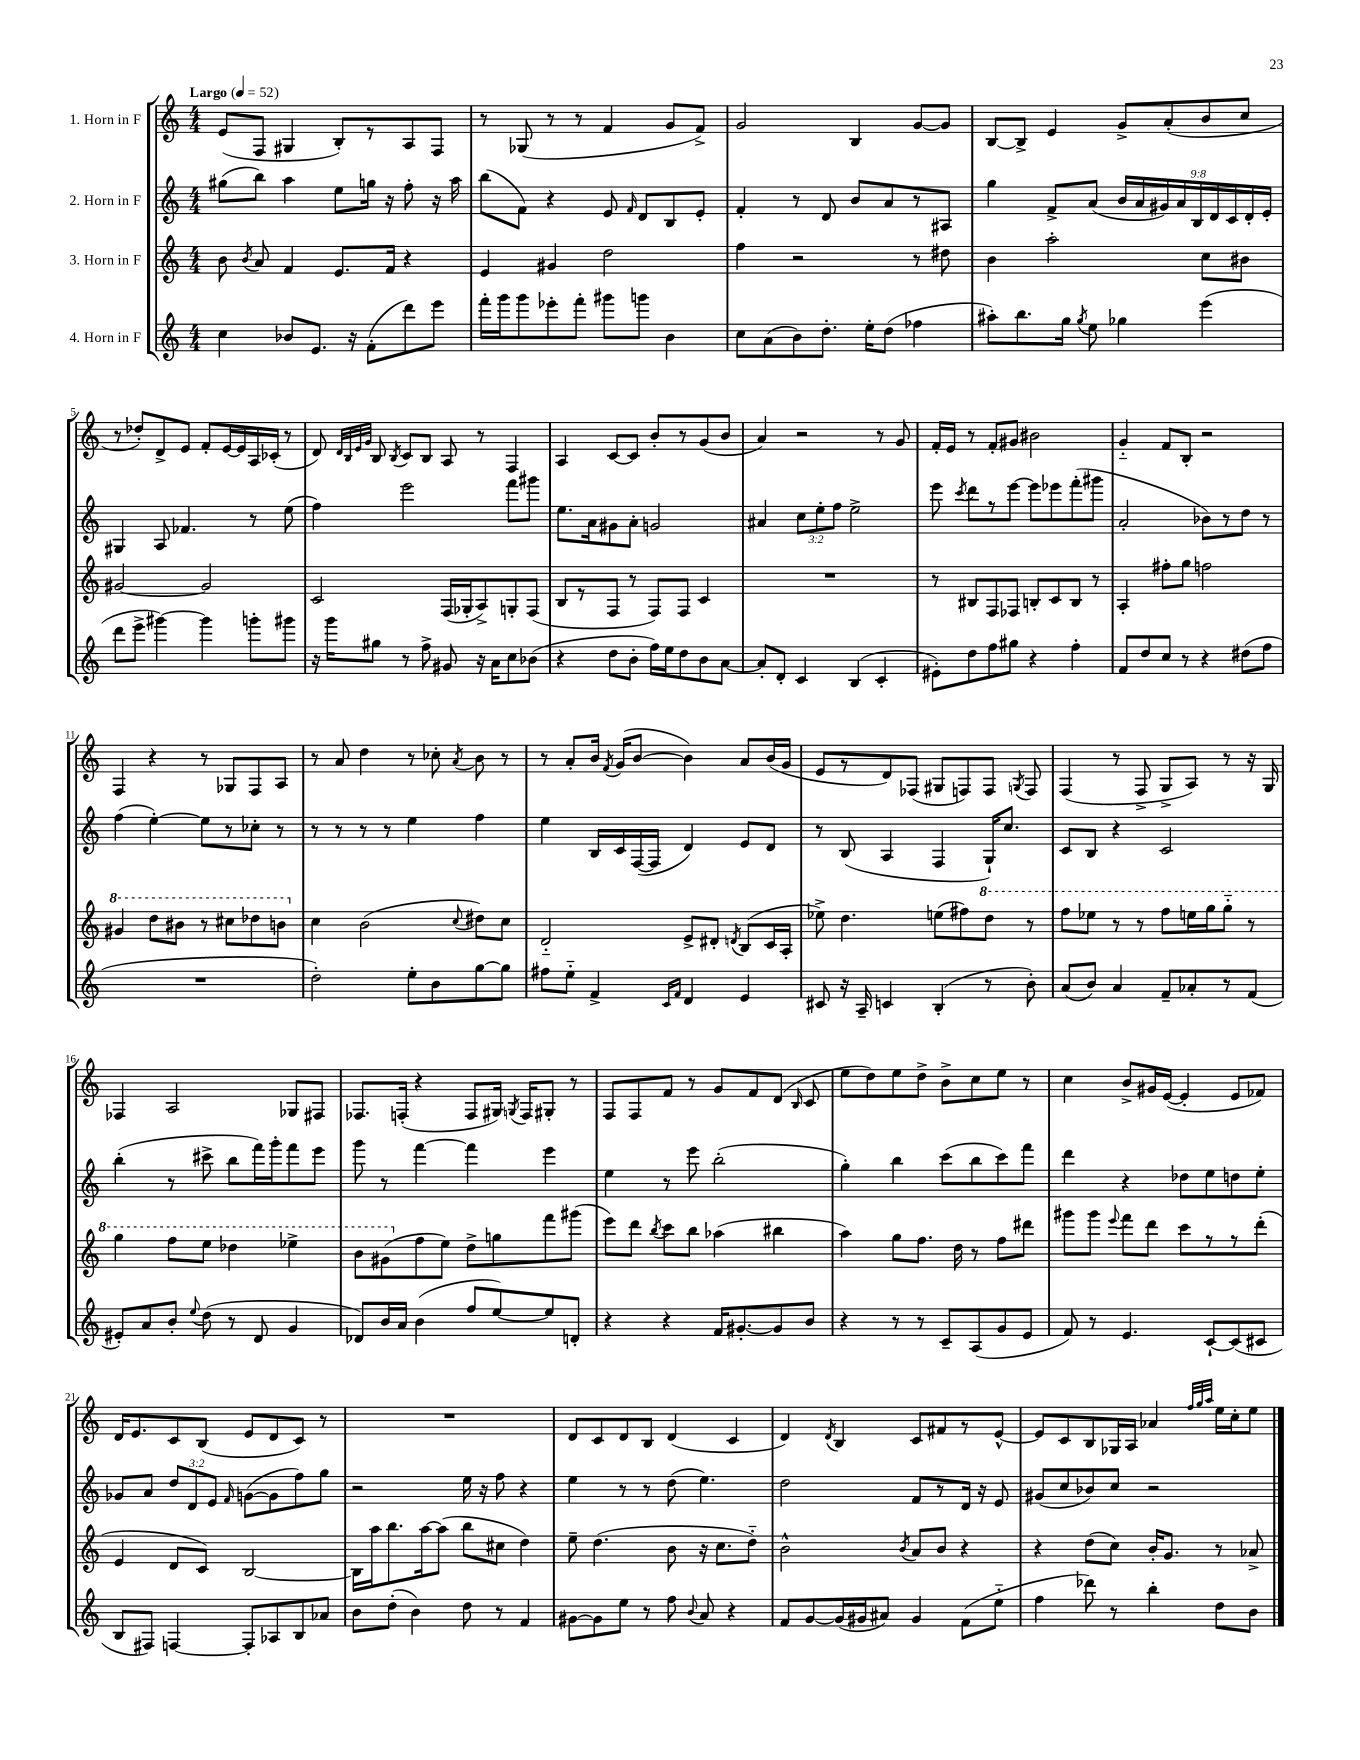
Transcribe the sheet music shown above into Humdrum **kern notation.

**kern	**kern	**kern	**kern
*staff4	*staff3	*staff2	*staff1
*clefG2	*clefG2	*clefG2	*clefG2
*k[]	*k[]	*k[]	*k[]
*M4/4	*M4/4	*M4/4	*M4/4
*MM52	*MM52	*MM52	*MM52
4cc	8b	(8gg#	(8e
.	8qb	.	.
.	8a	8bb)	8F
8b-	4f	4aa	4G#
8.e	.	.	.
.	8.e	8ee	8B')
16r	.	.	.
(8f'	.	16gg	8r
.	16f	16r	.
8ddd)	4r	8ff'	8A
8eee	.	16r	8F
.	.	16aa	.
=	=	=	=
16fff'	4e	(8bb	8r
16ggg	.	.	.
8ggg	.	8f)	(8G-
8eee-'	4g#	4r	8r
8fff'	.	.	8r
8ggg#	2dd	8e	4f
.	.	16qqf	.
8ggg	.	8d	.
4b	.	8B	8g
.	.	8e'	8f^)
=	=	=	=
8cc	4ff	4f'	2g
(8a	.	.	.
8b)	2r	8r	.
8.dd'	.	8d	.
.	.	8b	4B
16ee'	.	.	.
(8dd	.	8a	.
4ff-	8r	8r	[8g
.	8dd#	8A#	8g]
=	=	=	=
8aa#')	4b	4gg	[8B
8.bb	.	.	8B^]
.	2aa'	8f^	4e
16gg	.	.	.
8qgg	.	.	.
8ee	.	(8a	.
4gg-	.	18b	8g^
.	.	18a	.
.	.	18g#)	.
.	.	.	(8a'
.	.	18a	.
.	.	18B	.
(4eee	8cc	.	8b
.	.	18d	.
.	.	18c	.
.	8b#	.	8cc
.	.	18d'	.
.	.	18e'	.
=	=	=	=
8ddd	[2g#	4G#	8r
8eee^	.	.	8dd-')
[4ggg#)	.	8A	8d^
.	.	4.f-	8e
4ggg#]	2g#]	.	8f'
.	.	.	[16e
.	.	.	16e]
8ggg'	.	8r	16A
.	.	.	(16c-'
8ggg#	.	(8ee	8r
=	=	=	=
16r	2c	4ff)	8d)
16ggg	.	.	.
.	.	.	32qqd
.	.	.	32qqB
.	.	.	32qqe
.	.	.	32qqg
8gg#	.	.	8B
.	.	.	8qB
8r	.	2eee	8c
8ff^	.	.	8B
8g#	(16F	.	8A
.	16G-'	.	.
16r	8A^)	.	8r
16a	.	.	.
8cc	8G'	8fff	4F
(8b-	(8F	8ggg#	.
=	=	=	=
4r	8B	8.ee	4A
.	8r	.	.
.	.	16a	.
8dd	8F	8g#	[8c
8b'	8r	8a'	8c]
16ff)	8F)	2g	8b'
16ee	.	.	.
8dd	8F	.	8r
8b	4c	.	(8g
[8a	.	.	8b
=	=	=	=
8a']	1r	4a#	4a)
8d'	.	.	.
4c	.	12cc	2r
.	.	12ee'	.
.	.	12ff	.
(4B	.	2ee^	.
4c'	.	.	8r
.	.	.	8g
=	=	=	=
8e#')	8r	8eee	16f'
.	.	.	16e
.	.	8qccc	.
8dd	8B#	8ddd	8r
8ff	8F	8r	8f'
8gg#	8F-	[8eee	8g#
4r	8B'	8eee]	2b#
.	8c	8eee-	.
4ff'	8B	(8fff'	.
.	8r	8ggg#	.
=	=	=	=
8f	4A'	2a'	4g'~
8dd	.	.	.
8cc	8ff#'	.	8f
8r	8gg	.	8B'
4r	2ff	8b-)	2r
.	.	8r	.
(8dd#	.	8dd	.
8ff	.	8r	.
=	=	=	=
1r	4gg#	(4ff	4F
.	8ddd	[4ee')	4r
.	8bb#	.	.
.	8r	8ee]	8r
.	8ccc#	8r	8G-
.	8ddd-	8cc-'	8F
.	8bb	8r	8A
=	=	=	=
2dd')	4cc	8r	8r
.	.	8r	8a
.	(2b	8r	4dd
.	.	8r	.
8ee'	.	4ee	8r
8b	.	.	8cc-'
.	8qqcc	.	8qa
[8gg	8dd#)	4ff	8b
8gg]	8cc	.	8r
=	=	=	=
8ff#	2d'~	4ee	8r
8ee'~	.	.	8a'
4f^	.	16B	16b
.	.	.	8qf
.	.	16c	(16g
.	.	([16F	[8b
.	.	16F]	.
16qqc	.	.	.
16qqf	.	.	.
4d	8e^	4d)	4b])
.	8d#'	.	.
.	8qd	.	.
4e	(8B	8e	8a
.	16c	8d	(16b
.	16A'	.	16g
=	=	=	=
8c#	8ee-^)	8r	8e
16r	4.dd	(8B	8r
16A~	.	.	.
4c	.	4A	8d)
.	.	.	(8F-
(4B'	(8ee	4F	8G#
.	8ff#)	.	8F)
8r	8ddd	16G`)	8F
.	.	8.cc	.
.	.	.	8qG
8b')	8r	.	8F
=	=	=	=
(8a	8fff	8c	(4F
8b)	8eee-	8B	.
4a	8r	4r	8r
.	8r	.	8F^
8f~	8fff	2c	8G^
8a-'	16eee	.	8A)
.	16ggg	.	.
8r	8ggg'~	.	8r
(8f	8r	.	16r
.	.	.	16G
=	=	=	=
8e#')	4ggg	(4bb'	4F-
8a	.	.	.
8b'	8fff	8r	2A
8qqee	.	.	.
(8dd	8eee	8ccc#^	.
8r	4ddd-	8bb	.
8d	.	16fff)	.
.	.	16ggg'	.
4g	4eee-^	8fff	8G-
.	.	8eee	8F#
=	=	=	=
8d-)	8bb	8ggg	8.F-
16b	(8gg#	8r	.
16a	.	.	(16F'
(4b	8ff	[4fff	4r
.	8ee)	.	.
8ff	8dd^	4fff]	8F
[8ee)	8gg	.	16G#)
.	.	.	8qG
.	.	.	16F
8ee]	8fff	4eee	8G#'
8d'	(8ggg#	.	8r
=	=	=	=
4r	8eee)	4ee	8F
.	8ddd	.	8F
.	8qbb	.	.
4r	8ccc	8r	8f
.	8bb	8eee	8r
16f	(4aa-	(2bb'	8g
[8.g#'	.	.	.
.	.	.	8f
8g#]	4bb#	.	(8d
.	.	.	16qqB
8b	.	.	8c
=	=	=	=
4r	4aa)	4gg')	8ee
.	.	.	8dd)
8r	8gg	4bb	8ee
8r	8.ff	.	8dd^
8c~	.	(8ccc	8b^
.	16dd	.	.
(8A	8r	8bb	8cc
8g	8ff	8ccc)	8ee
8e	8ddd#	8fff	8r
=	=	=	=
8f)	8ggg#	4ddd	4cc
8r	8ggg#	.	.
.	8qqeee	.	.
4.e	8fff	4r	8b^
.	8ddd	.	16g#
.	.	.	([16e
.	8ccc	8dd-	4e']
[8c`	8r	8ee	.
(8c]	8r	8dd	8e
8c#	(8ddd'	8ee'	8f-)
=	=	=	=
8B	4e	8g-	16d
.	.	.	8.e
8F#)	.	8a	.
[4F	8d	12dd	8c
.	.	12d	.
.	8c)	.	(8B
.	.	12e	.
.	.	16qqf	.
8F']	[2B	([8g	8e
8A-	.	8g]	8d
8B	.	8ff)	8c)
8a-	.	8gg	8r
=	=	=	=
8b	16B]	2r	1r
.	16aa	.	.
(8dd'	8.bb	.	.
4b)	.	.	.
.	[16aa	.	.
.	(8aa]	.	.
8dd	8bb	16ee	.
.	.	16r	.
8r	8cc#	8ff	.
4f	4dd)	4r	.
=	=	=	=
[8g#	8ee~	4ee	8d
8g#]	(4.dd	.	8c
8ee	.	8r	8d
8r	.	8r	8B
8ff	8b	(8dd	(4d
8qqb	.	.	.
8a	16r	4.ee)	.
.	8.cc	.	.
4r	.	.	4c
.	8dd'~)	.	.
=	=	=	=
8f	2b^^	2dd	4d)
[8g	.	.	.
.	.	.	8qd
(16g]	.	.	4B
16g#	.	.	.
8a#)	.	.	.
.	8qb	.	.
4g#	8a	8f	8c
.	8b	8r	8f#
(8f	4r	16d	8r
.	.	16r	.
8ee'~	.	8e	[8e^^
=	=	=	=
4ff	4r	(8g#	8e]
.	.	8cc	8c
8ddd-)	(8dd	8b-)	8B
8r	8cc)	8cc	16G-
.	.	.	16A
4bb'	16b'	2r	4a-
.	8.g	.	.
.	.	.	32qqff
.	.	.	32qqgg
.	.	.	32qqaa
8dd	8r	.	16ee
.	.	.	16cc'
8b	8a-^	.	8ee
==	==	==	==
*-	*-	*-	*-
